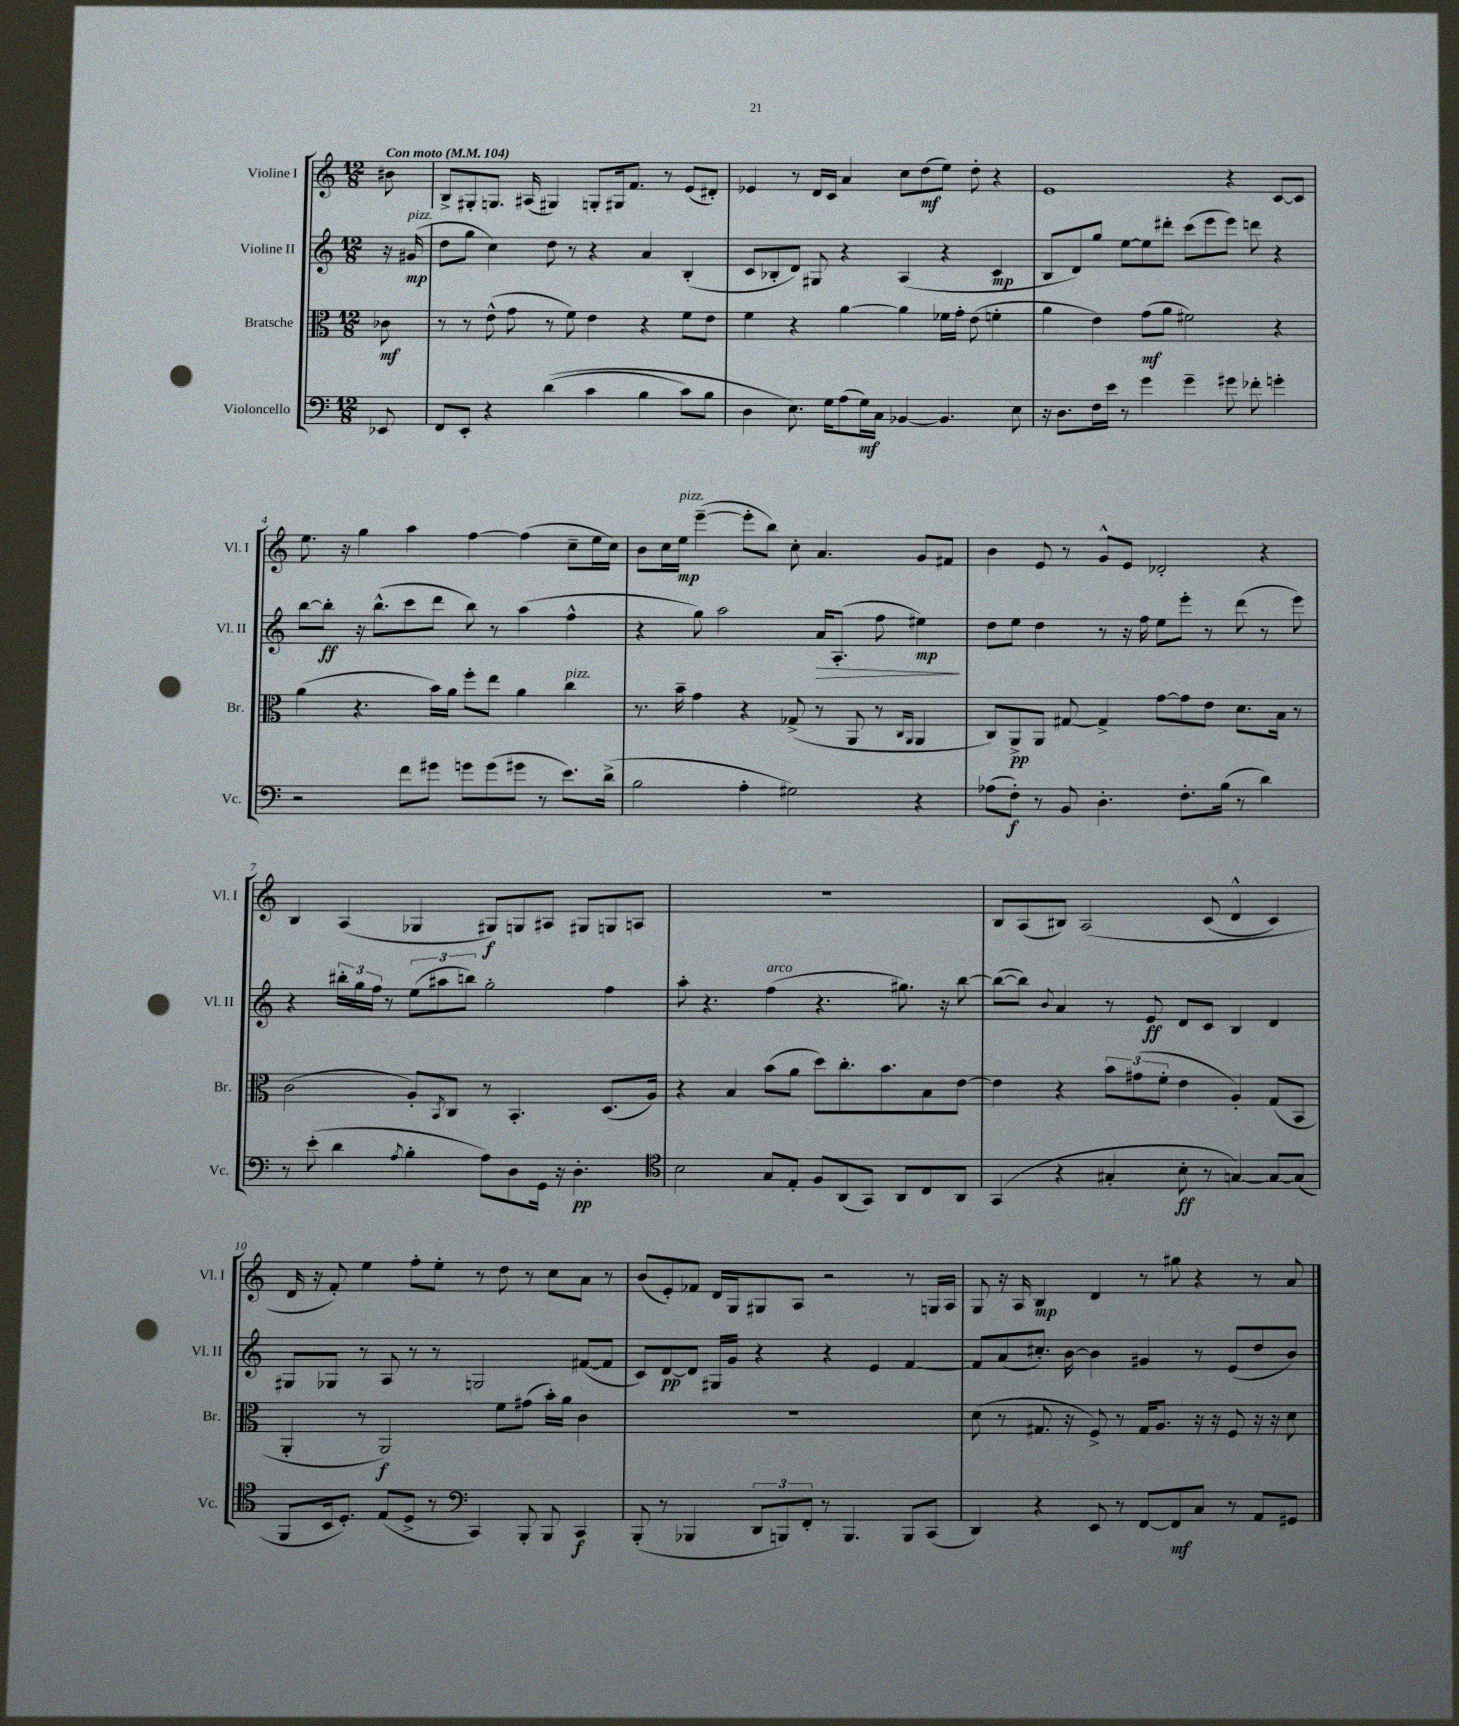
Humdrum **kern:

**kern	**kern	**kern	**kern
*staff4	*staff3	*staff2	*staff1
*clefF4	*clefC3	*clefG2	*clefG2
*k[]	*k[]	*k[]	*k[]
*M12/8	*M12/8	*M12/8	*M12/8
*MM104	*MM104	*MM104	*MM104
8EE-	8c-	16r	8b#
.	.	(16g#	.
=	=	=	=
8FF	8r	8dd	8B^
8EE'	8r	8gg	8G#'
4r	(8e^^	4cc)	8.G
.	8g	.	.
.	.	.	(16A#
&((4d	8r	8dd	4G#)
.	8f)	8r	.
4c	4e	4r	8G'
.	.	.	16G#
.	.	.	8.f
4B	4r	4a	.
.	.	.	8r
8c)	8f	(4B'	(8e
8B	8e	.	8d#')
=	=	=	=
4D	4f	8c	4e-
.	.	8B-'	.
8.E&)	4r	8d)	8r
.	.	8G#	16d
16G	.	.	16c
(8A	[4a	4r	4a
16G)	.	.	.
16C	.	.	.
[4BB-	4a]	(4A	8cc
.	.	.	(8dd
4.BB-]	16f-	4r	8ee)
.	16g'	.	.
.	(8e	.	8dd'
.	4f'	4c	4r
8E	.	.	.
=	=	=	=
16r	4a	8B	1e
8.D	.	.	.
.	.	8d)	.
16F	4e)	8gg	.
16e	.	.	.
8r	.	[8ee	.
4g	(8g	8ee]	.
.	8a	8ddd#'	.
4g~	2f#)	(8ccc	.
.	.	8eee	.
8g#	.	8eee)	4r
8f-'	.	8ddd	.
4g'	4r	4r	[8c
.	.	.	8c]
=	=	=	=
2r	(4a	[8bb	8.ee
.	.	8bb']	.
.	.	.	16r
.	4.r	16r	4gg
.	.	(8.bb^^	.
8f	.	8ccc	4aa
8g#	16b)	8ddd	.
.	16a	.	.
8g	8ff'	8bb)	[4ff
(8g	8ee	8r	.
8g#	4a	(4aa	(4ff]
8r	.	.	.
8.e)	4cc	4ff^^	8cc~
.	.	.	16ee
(16d^	.	.	16cc)
=	=	=	=
2B	8.r	4r	8b
.	.	.	16cc
.	16b~	.	16ee
.	4g	8gg)	([4eee~
.	.	2aa	.
4A'	4r	.	8eee']
.	.	.	8bb)
2G#)	(8G-^	.	8cc'
.	8r	16a	4.a
.	.	(8.A'	.
.	8AA	.	.
.	8r	8ff	.
.	16qqC	.	.
.	16qqAA	.	.
4r	4AA	4ee#)	8g
.	.	.	8f#
=	=	=	=
(8A-	8C)	8dd	4b
8F')	8AA^	8ee	.
8r	8AA	4dd	8e
8BB	[8G#	.	8r
4.D'	4G#^]	8r	8g^^
.	.	16r	8e
.	.	16ff	.
.	[8g	8ee	2d-'
8.F'	8g]	8eee'	.
.	8e	8r	.
(16B	.	.	.
8r	8.d	(8ddd	.
4d)	.	8r	4r
.	16B	.	.
.	8r	8eee)	.
=	=	=	=
8r	(2c	4r	4B
(8e'	.	.	.
4d	.	24bb#'	(4A
.	.	24gg	.
.	.	24ff	.
.	.	8r	.
8qA	.	.	.
4B'	8A')	(12ee	4G-
.	.	12aa#	.
.	8qBB	.	.
.	8C	.	.
.	.	12bb)	.
8A)	8r	2gg'	8G#)
8D	4.BB'	.	8G
16GG	.	.	8A#
16r	.	.	.
4.D'	.	.	8G#
.	(8.D	4ff	8G
.	.	.	8A
.	16A)	.	.
=	=	=	=
*clefC4	*	*	*
2B	4r	8aa'	1.r
.	.	4.r	.
.	4B	.	.
8G	(8b	(4ff	.
8E'	8a	.	.
8F	8dd)	4.r	.
(8AA	8.cc'	.	.
8GG)	.	.	.
.	8.b	.	.
8AA	.	8.gg#)	.
8C	8B	.	.
.	.	16r	.
8AA	[8e	[8bb	.
=	=	=	=
(4GG	4e]	(8bb_	8B
.	.	8bb])	(8A
.	.	8qqb	.
4r	4r	4a	8B#)
.	.	.	&(2A
4G#'	12b	8r	.
.	(12g#	.	.
.	.	8e	.
.	12f'	.	.
8B'	4e	8d	.
8r	.	8c	(8c
[4G)	4A')	4B	4d^^
8G_	(8G	4d	4c)
(8G]	8BB	.	.
=	=	=	=
8FF	4AA'	8G#	16d
.	.	.	16r
16BB	.	8G-	8f'&)
8.D')	.	.	.
.	8r	8r	4ee
(8E	2AA)	8A	.
8D^	.	8r	8ff'
8r	.	8r	8ee'
*clefF4	*	*	*
4CC)	.	2G	8r
.	8f	.	8dd
8BBB'	(8g#	.	8r
8BBB	16b')	.	8cc
.	16a	.	.
4CC	4c	([8f#	8a
.	.	8f#]	8r
=	=	=	=
(8BBB'	1.r	8c)	(8b
8r	.	[8d	8e')
4BBB-	.	8d]	8f-
.	.	16G#	16d
.	.	16g	16G
12DD	.	4r	8G#
12BBB)	.	.	.
.	.	.	8A
12FF'	.	.	.
8r	.	4r	2r
4.BBB	.	.	.
.	.	4e	.
8BBB	.	[4f	8r
(8CC	.	.	16G
.	.	.	16A
=	=	=	=
4DD)	(8d	8f]	8G
.	8r	(8a	16r
.	.	.	16A
4r	8.G#	8.cc#')	4B
.	16r	[16b	.
8EE	8F^)	4b]	4d
8r	8r	.	.
[8FF	16G#	4g#	8r
.	8.A	.	.
8FF]	.	.	8gg#
8C	16r	8r	4r
.	16r	.	.
8r	8F	(8e	.
8AA	16r	8dd	8r
.	16r	.	.
8GG#	8d	8b)	8a
==	==	==	==
*-	*-	*-	*-
